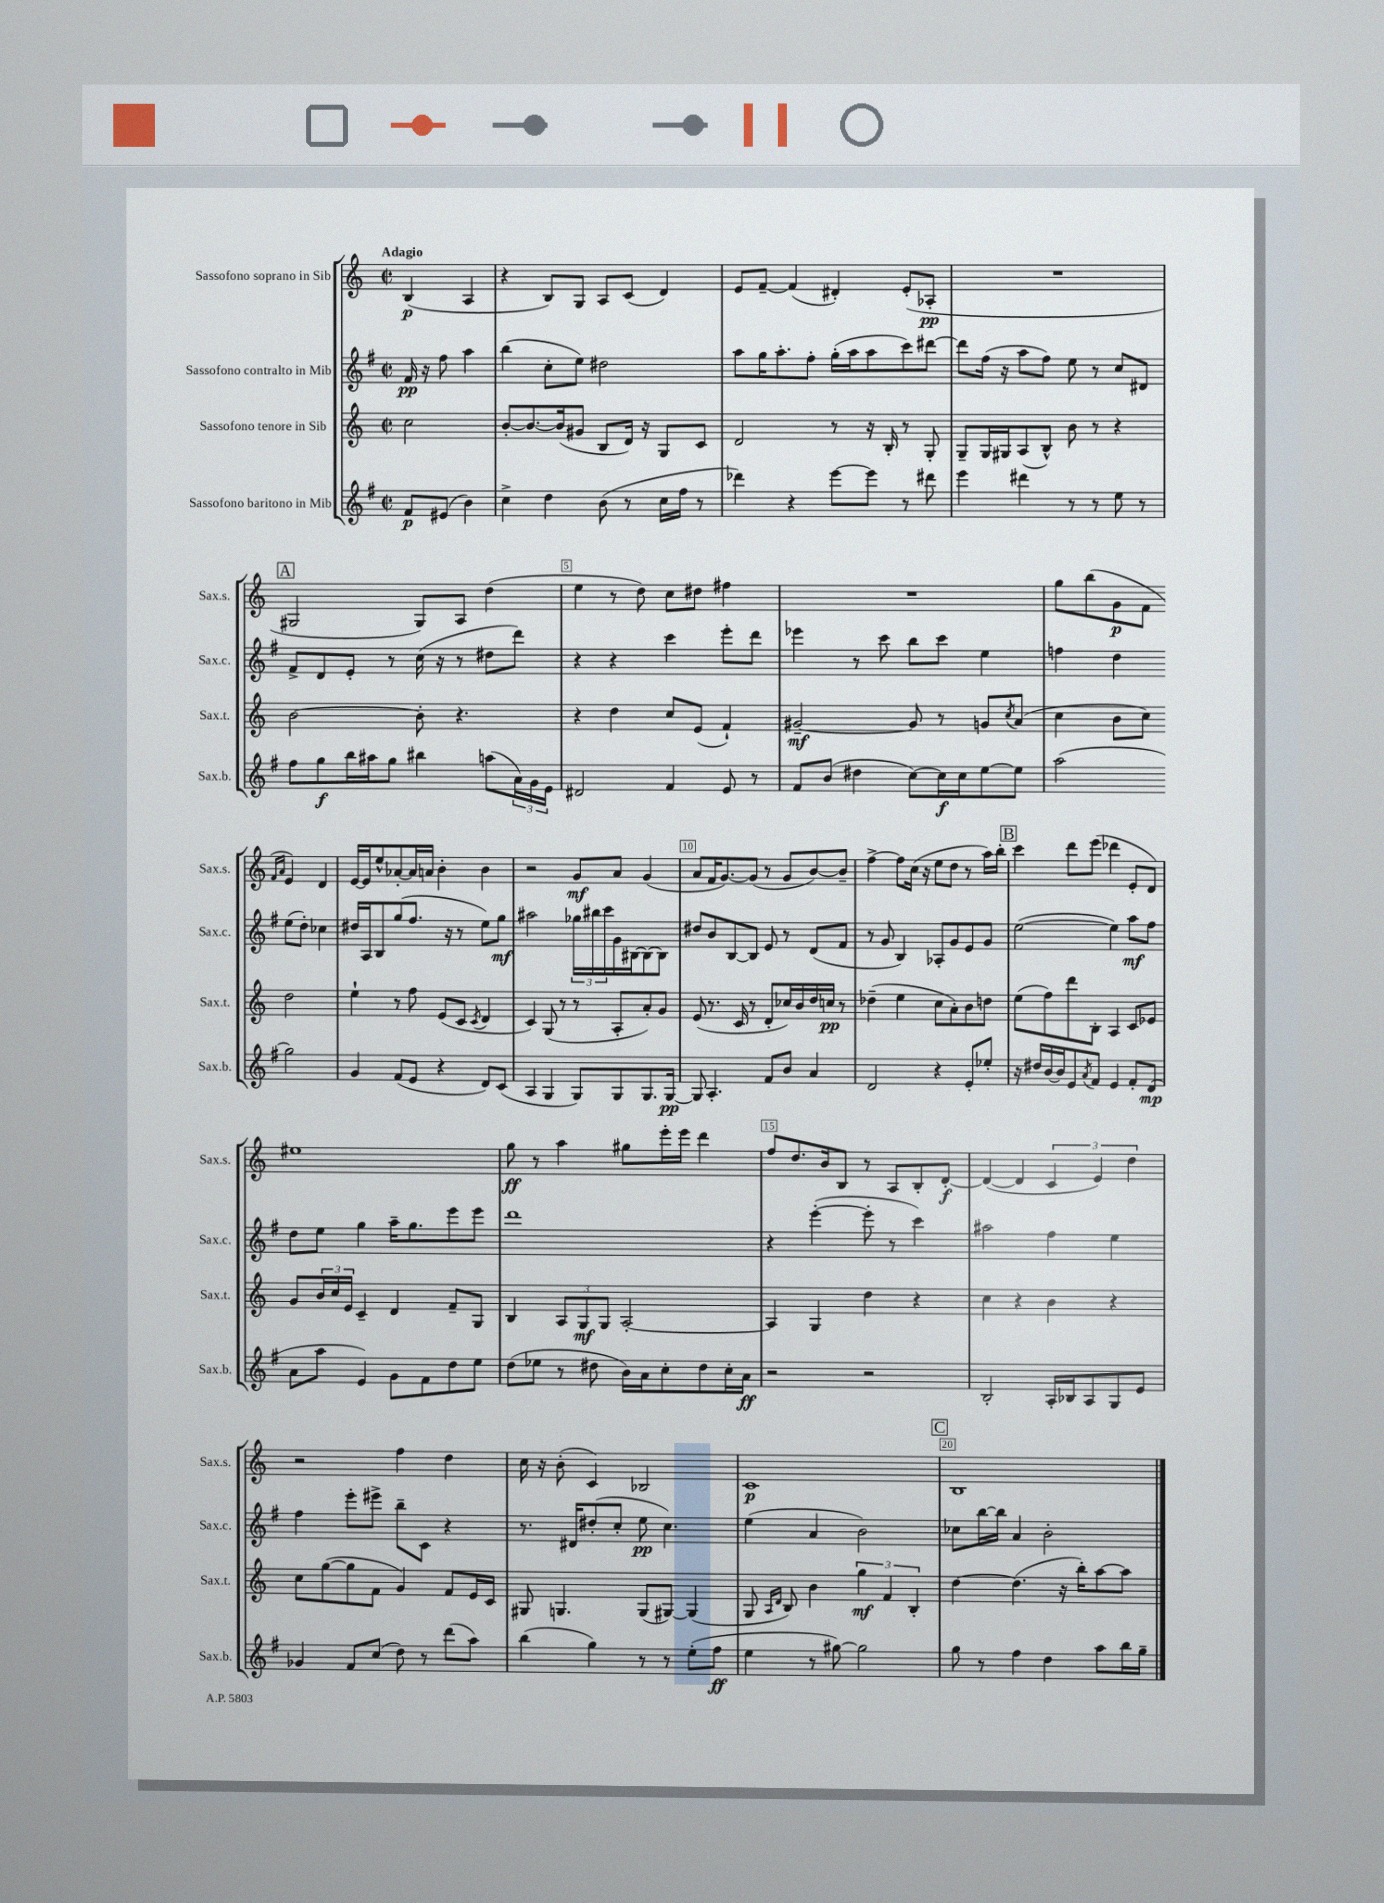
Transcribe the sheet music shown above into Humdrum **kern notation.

**kern	**kern	**kern	**kern
*staff4	*staff3	*staff2	*staff1
*clefG2	*clefG2	*clefG2	*clefG2
*k[f#]	*k[]	*k[f#]	*k[]
*M2/2	*M2/2	*M2/2	*M2/2
*met(c|)	*met(c|)	*met(c|)	*met(c|)
8f#	2cc	16f#	(4B
.	.	16r	.
(8e#	.	8ff#	.
4b)	.	4aa	4A
=	=	=	=
4cc^	[8b'	(4bb	4r
.	8.b_	.	.
4dd	.	8cc'	8B)
.	(16b]	.	.
.	8g#	8ee)	8G
(8b	8B	2dd#	8A
8r	16d)	.	(8c
.	16r	.	.
16cc	8G	.	4d)
16ff#	.	.	.
8r	8c	.	.
=	=	=	=
4ddd-)	2d	8aa	8e
.	.	16gg	[8f~
.	.	8.aa'	.
4r	.	.	(4f]
.	.	8ff#'	.
[8eee	8r	(16gg'	4d#')
.	.	16aa	.
8eee]	16r	8aa	.
.	16B'	.	.
8r	8r	8ccc)	(8e'
8ddd#	8G'	[8ddd#	8A-'
=	=	=	=
4eee	8G~	8ddd#]	1r
.	16G	(16ff#	.
.	16G#	16r	.
4ddd#	(8A	8aa	.
.	8B^^)	8ff#)	.
8r	8b	8ee	.
8r	8r	8r	.
8ee	4r	8cc	.
8r	.	8d#	.
=	=	=	=
8ff#	[2b	8f#^	2G#
8gg	.	8d	.
16bb	.	8e'	.
16aa#	.	.	.
8gg	.	8r	.
4bb#	8b']	(16cc	8G#)
.	.	16r	.
.	4.r	8r	8A
(8aa	.	8dd#	(4dd
24a)	.	8ddd)	.
24g	.	.	.
24e	.	.	.
=	=	=	=
2d#	4r	4r	4ee
.	4dd	4r	8r
.	.	.	8dd)
4f#	8cc	4ccc	8cc
.	(8e	.	8dd#
8e	4f`)	8eee'	4ff#
8r	.	8ddd	.
=	=	=	=
8f#	[2g#~	4eee-	1r
(8b	.	.	.
4dd#	.	8r	.
.	.	8ccc	.
[8cc)	8g#]	8bb	.
16cc]	8r	8ccc	.
16cc	.	.	.
[8ee	8g	4ee	.
.	8qcc	.	.
8ee]	(8a	.	.
=	=	=	=
(2aa	4cc	4ff	8gg
.	.	.	(8bb
.	8b	4dd	8g
.	8cc)	.	8f
.	.	.	16qqf
.	.	.	16qqa
2gg)	2dd	(8ee	4e)
.	.	8dd')	.
.	.	4cc-	4d
=	=	=	=
4g	4ee`	16dd#	[16e
.	.	16A	16e]
.	.	8B	8ee^^
(8f#	8r	(8gg	[8a-'
8e	8ff	8.ff#	16a-]
.	.	.	16a
4r	(8e	.	4b'
.	.	16r	.
.	8c	8r	.
.	8qc	.	.
8d)	4d	8ee)	4b
(8c	.	8gg	.
=	=	=	=
4A	4c)	2aa#	2r
4G	(8G	.	.
.	8r	.	.
8G)	8r	24gg-	8g
.	.	24bb#	.
.	.	24ccc	.
8G	8A'	16g	8a
.	.	[16B#	.
8.G	8a')	8B#_	(4g
.	8g	8B#]	.
[16G	.	.	.
=	=	=	=
8G]	(8e	8dd#	8a
4.A'	8.r	8b	16f
.	.	.	[8.g)
.	.	[8B	.
.	16c	.	.
.	8r	8B]	(8g]
8f#	8d'	8e	8r
8b	16cc-)	8r	8g
.	16b	.	.
4a	16dd	(8d	[8b)
.	16cc	.	.
.	8r	8f#	8b~]
=	=	=	=
2d	(4dd-~	8r	[4ff^
.	.	8g	.
.	4ee	4B)	8ff]
.	.	.	(16cc
.	.	.	16r
4r	8cc	8A-'	8ee
.	8a')	8g	8dd
8e'	8b	8e	8r
8ee-'	8dd	8g	16aa)
.	.	.	16bb'
=	=	=	=
16r	(8ee	([2ee	4ccc
16dd#	.	.	.
[16b	8ff)	.	.
16b]	.	.	.
8e	8ddd	.	8ddd
8qa	.	.	.
8f#	8B'	.	(8eee
4e	4A	4ee])	4ddd-
8f#'	8c	8aa	8e'
(8d	8e-	8ff#	8d)
=	=	=	=
8a	8g	8dd	1ee#
8aa	24b	8ee	.
.	24cc	.	.
.	24e	.	.
4e)	4c~	4gg	.
8g	4d	16aa~	.
.	.	8.gg	.
8f#	.	.	.
8dd	8f~	8eee	.
8ee	8G	8eee	.
=	=	=	=
(8dd	4B	1ddd	8gg
8ee-	.	.	8r
8r	12A	.	4aa
.	12G	.	.
8dd#	.	.	.
.	12G	.	.
16b)	[2A'	.	8gg#
16a	.	.	.
8cc'	.	.	16eee'
.	.	.	16eee
8dd#	.	.	4ddd
16cc'	.	.	.
16a	.	.	.
=	=	=	=
2r	4A]	4r	8ff
.	.	.	8.dd
.	4G	([4eee'	.
.	.	.	16b
.	.	.	8B
2r	4dd	8eee']	8r
.	.	8r	8A
.	4r	4ccc)	8B'
.	.	.	[8d'
=	=	=	=
2B'	4cc	2aa#	(4d_
.	4r	.	4d]
16A'	4b	4ff#	6c
16B-	.	.	.
8A	.	.	.
.	.	.	6e)
8G	4r	4ee	.
.	.	.	6dd
8e	.	.	.
=	=	=	=
4g-	8cc	4ff#	2r
.	([8gg	.	.
8f#	8gg]	8eee'	.
(8cc	8f	8eee#^	.
8dd)	4g)	8bb~	4ff
8r	.	8c	.
(8ddd	8f	4r	4dd
8aa)	16e	.	.
.	16c	.	.
=	=	=	=
(4bb	8G#	8.r	16cc
.	.	.	16r
.	4.G	.	(8b'
.	.	16d#	.
4gg)	.	(8dd#'	4c)
.	.	8cc'	.
8r	(8G	8ee	2B-
8r	[8G#)	4.cc)	.
(8ee'	(4G#]	.	.
8ff#	.	.	.
=	=	=	=
4ee	8G	(4ee	1c
.	16qqA	.	.
.	16qqd	.	.
.	8B)	.	.
8r	4b	4a	.
[8gg#)	.	.	.
2gg#]	6gg	2b)	.
.	6f	.	.
.	6B'	.	.
=	=	=	=
8gg	[4dd	8cc-	1B
8r	.	[16bb	.
.	.	16bb]	.
4ff#	(4.dd]	4a	.
4dd	.	2b'	.
.	16r	.	.
.	16bb')	.	.
8aa	[8aa	.	.
16bb	8aa]	.	.
16gg~	.	.	.
==	==	==	==
*-	*-	*-	*-
